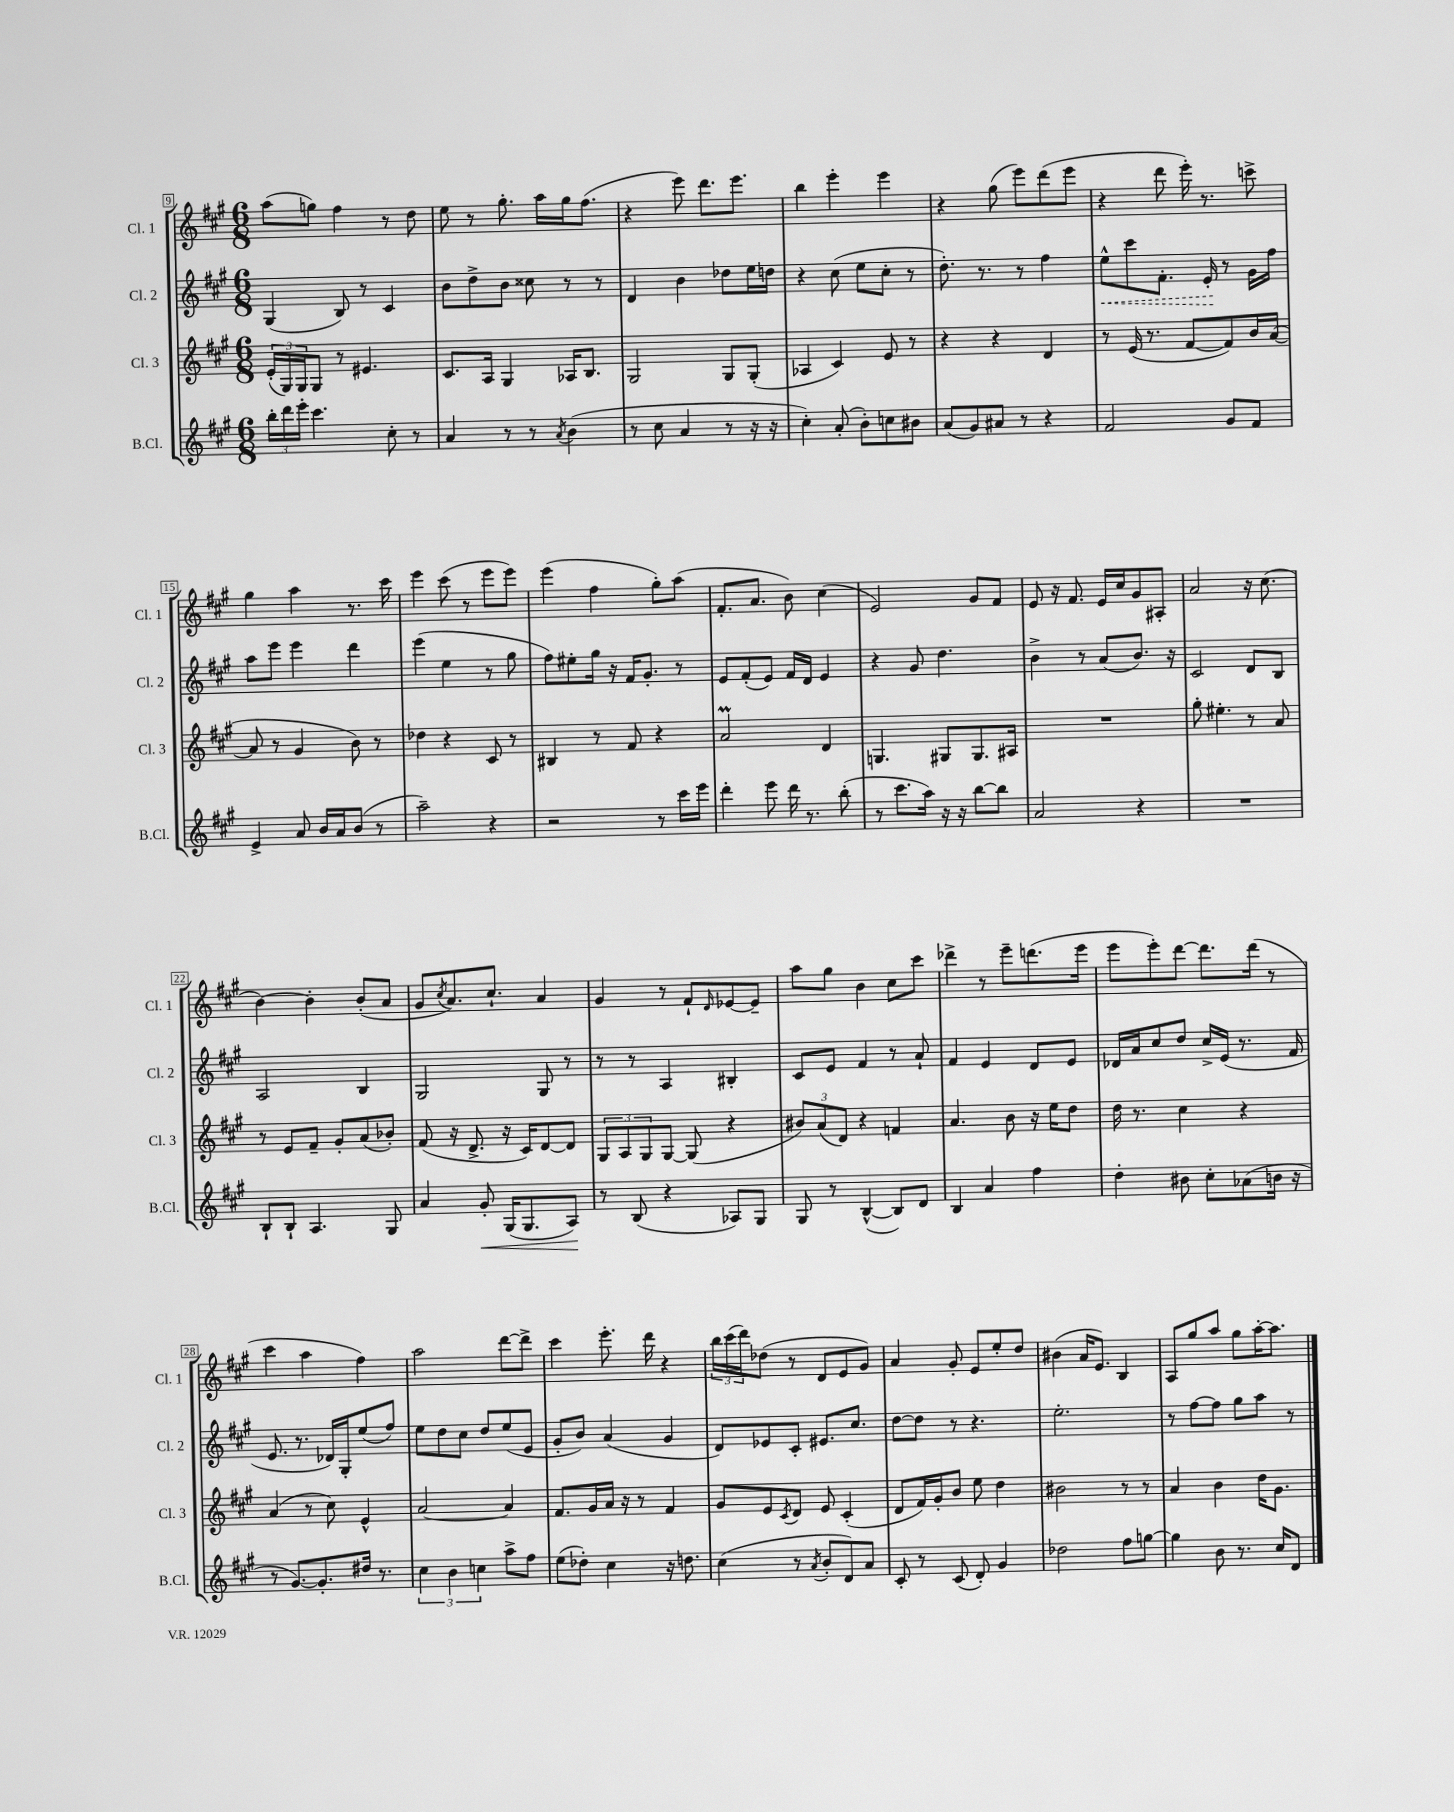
<<
\new StaffGroup <<
\new Staff = "s0" \with { instrumentName = "Cl. 1" shortInstrumentName = "Cl. 1" } {
    \clef treble \key a \major \numericTimeSignature \time 6/8
    a''8( g''8) fis''4 r8 d''8 |
    e''8 r8 gis''8.-. a''16 gis''16 fis''8.( |
    r4 e'''8) d'''8. e'''8. |
    b''4 e'''4-. e'''4 |
    r4 gis''8( e'''8) d'''8( e'''8 |
    r4 d'''8 e'''16-.) r8. c'''8-> |
    gis''4 a''4 r8. cis'''16 |
    e'''4 cis'''8( r8 e'''8 e'''8) |
    e'''4( fis''4 gis''8-.) a''8( |
    fis'8.-. a'8. b'8) cis''4( |
    e'2) gis'8 fis'8 |
    e'8 r16 fis'8. e'16 cis''16 gis'8 ais8-. |
    a'2 r16 cis''8.( |
    b'4~) b'4-. b'8-.( a'8 |
    gis'8 \acciaccatura { cis''8 } a'8.) cis''8.-! a'4 |
    gis'4 r8 fis'8-! \grace { d'16 } ees'8~ ees'8-- |
    a''8 gis''8 b'4 cis''8 cis'''8 |
    des'''4-> r8 e'''8-- d'''8.( e'''16 |
    e'''8 e'''8-.) d'''8~ d'''8. d'''16( r8 |
    cis'''4 a''4 fis''4) |
    a''2 d'''8~ d'''8-> |
    cis'''4 e'''8.-. d'''16 r4 |
    \tuplet 3/2 { b''16 cis'''16( d'''16) } des''8( r8 d'8 e'8 gis'8) |
    a'4 gis'8-. e'8 e''8-. d''8 |
    bis'4( a'16 e'8.) b4 |
    a8 gis''8 a''8 gis''8 a''16~-. a''8. \bar "|." |
}
\new Staff = "s1" \with { instrumentName = "Cl. 2" shortInstrumentName = "Cl. 2" } {
    \clef treble \key a \major \numericTimeSignature \time 6/8
    gis4( b8) r8 cis'4 |
    b'8 d''8-> b'8 cisis''8 r8 r8 |
    d'4 b'4 des''8 e''16 d''16 |
    r4 cis''8( e''8 cis''8-. r8 |
    d''8.-.) r8. r8 fis''4 |
    \once \override Hairpin.style = #'dashed-line e''8-^\< cis'''8 fis'8.-. e'16-.\! r8 gis'16 fis''16 |
    a''8 e'''8 e'''4 d'''4 |
    e'''4( e''4 r8 gis''8 |
    fis''8) eis''8-. gis''16 r16 fis'16 gis'8.-. r8 |
    e'8 fis'8-.( e'8) fis'16 d'16 e'4 |
    r4 gis'8 d''4. |
    b'4-> r8 a'8( b'8.) r16 |
    cis'2 d'8 b8 |
    a2 b4 |
    gis2 gis8 r8 |
    r8 r8 a4 bis4-. |
    cis'8 e'8 fis'4 r8 a'8-! |
    fis'4 e'4 d'8 e'8 |
    des'16 a'16 cis''8 d''8 cis''16-> e'16( r8. fis'16 |
    e'8. r8. des'16) gis16-. e''8( fis''8) |
    e''8 d''8 cis''8 d''8 e''8( e'8 |
    gis'8-. b'8) a'4( gis'4 |
    d'8) ees'8 cis'8-. eis'8. cis''8. |
    d''8~ d''8 r8 r4. |
    e''2.-. |
    r8 fis''8~ fis''8 gis''8 a''8 r8 \bar "|." |
}
\new Staff = "s2" \with { instrumentName = "Cl. 3" shortInstrumentName = "Cl. 3" } {
    \clef treble \key a \major \numericTimeSignature \time 6/8
    \tuplet 3/2 { e'16-.( gis16) gis16 } gis8 r8 eis'4. |
    cis'8. a16 gis4 aes16 b8. |
    gis2 gis8 gis8-.( |
    aes4 cis'4) e'8 r8 |
    r4 r4 d'4 |
    r8 e'16( r8. fis'8~ fis'8) b'16 a'16~( |
    a'8 r8 gis'4 b'8) r8 |
    des''4 r4 cis'8 r8 |
    bis4 r8 fis'8 r4 |
    a'2\prall d'4 |
    g4. gis8 gis8. ais16 |
    R2. |
    gis''8-. eis''4.-. r8 a'8 |
    r8 e'8 fis'8-- gis'8-. a'8( bes'8-.) |
    fis'8( r16 d'8.-> r16 cis'16) d'8~ d'8 |
    \tuplet 3/2 { gis8 a8 gis8 } gis8~ gis8( r4 |
    \tuplet 3/2 { bis'8) a'8( d'8) } r4 f'4 |
    a'4. b'8 r16 e''16 d''8 |
    d''16 r8. cis''4 r4 |
    a'4( r8 cis''8) e'4-^ |
    a'2~ a'4 |
    fis'8. gis'16 a'16 r16 r8 fis'4 |
    gis'8 e'8 \acciaccatura { cis'8 } d'8 e'8 cis'4-.( |
    d'8 fis'16) gis'16-. b'8 e''8 d''4 |
    bis'2 r8 r8 |
    a'4 b'4 d''16 gis'8. \bar "|." |
}
\new Staff = "s3" \with { instrumentName = "B.Cl." shortInstrumentName = "B.Cl." } {
    \clef treble \key a \major \numericTimeSignature \time 6/8
    \tuplet 3/2 { b''16-. d'''16 e'''16-. } cis'''4. cis''8-. r8 |
    a'4 r8 r8 \acciaccatura { a'8 } b'4( |
    r8 cis''8 a'4 r8 r16 r16 |
    cis''4-.) a'8-.( b'8-.) c''8 bis'8 |
    a'8( gis'8) ais'8 r8 r4 |
    fis'2 gis'8 fis'8 |
    e'4-> a'8 b'16 a'16 b'8( r8 |
    a''2--) r4 |
    r2 r8 cis'''16 e'''16 |
    d'''4-. e'''8 d'''16 r8. b''8-.( |
    r8 cis'''8. a''16) r16 r16 b''8~ b''8 |
    a'2 r4 |
    R2. |
    b8-! b8-! a4. gis8 |
    a'4 gis'8-.\< gis16( gis8. a8\!) |
    r8 b8( r4 aes8) gis8 |
    gis8 r8 b4~-^( b8) d'8 |
    b4 a'4 fis''4 |
    d''4-. bis'8 cis''8-. aes'8( b'16 r16 |
    r8 gis'8.~) gis'8.-. dis''16 r8. |
    \tuplet 3/2 { cis''4 b'4 c''4 } a''8-> fis''8 |
    e''8( des''8-.) cis''4 r16 d''8. |
    cis''4( r8 \acciaccatura { a'8 } b'8-. d'8) a'8 |
    cis'8-. r8 cis'8( d'8-.) gis'4 |
    des''2 fis''8 g''8~ |
    g''4 b'8 r8. cis''16 d'8 \bar "|." |
}
>>
>>
\layout { \context { \Score currentBarNumber = #9 \override BarNumber.stencil = #(make-stencil-boxer 0.1 0.3 ly:text-interface::print) } }
